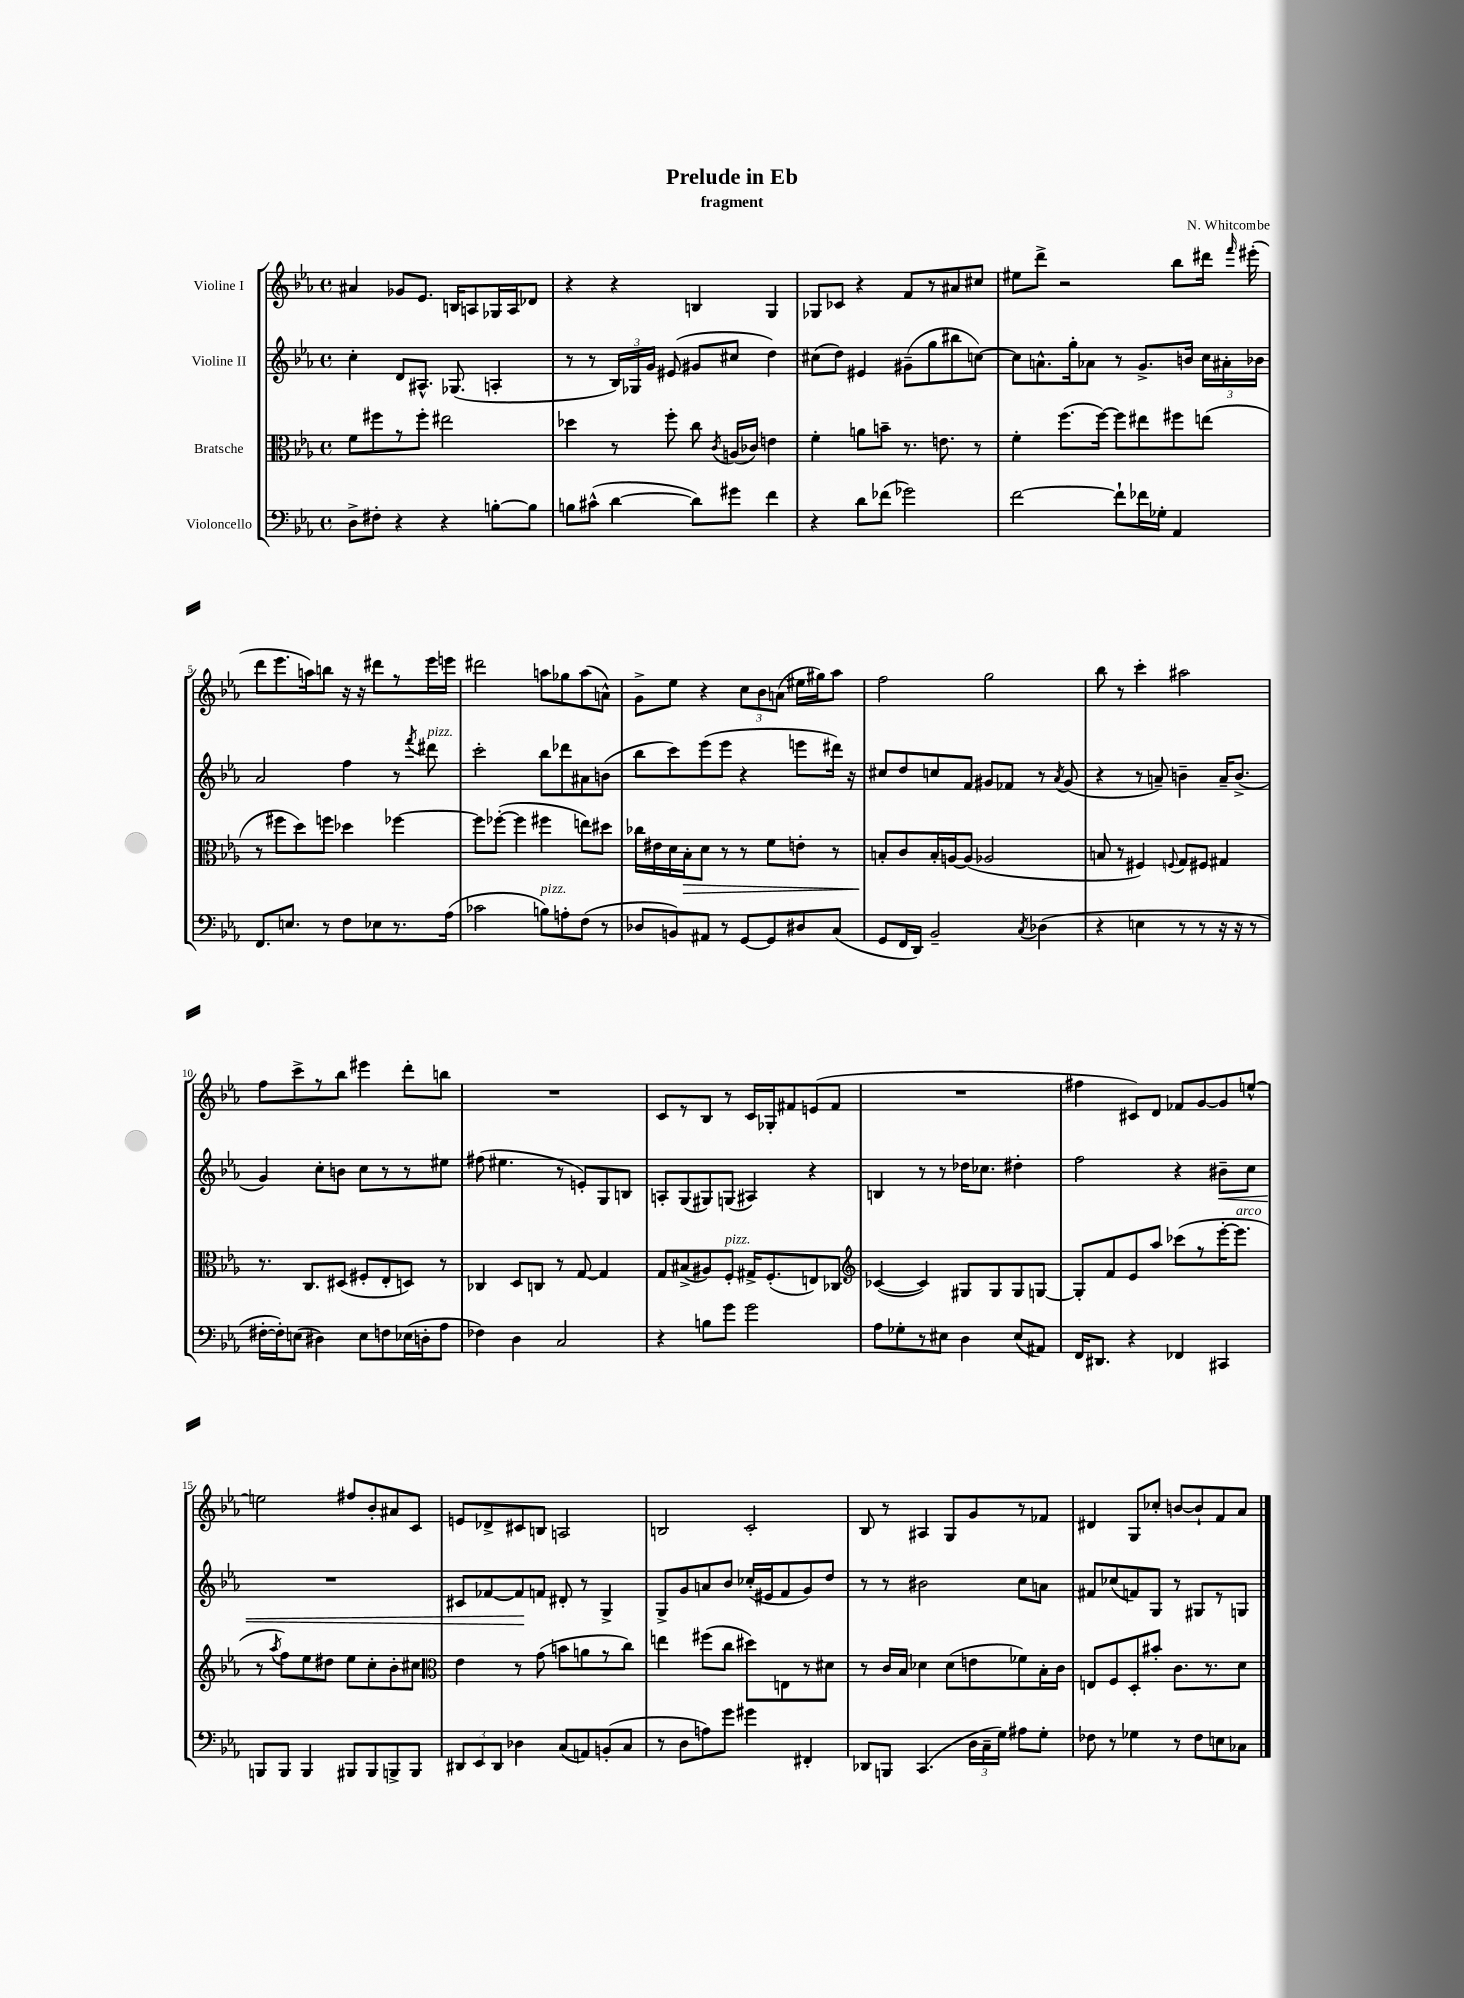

**kern	**kern	**dynam	**kern	**dynam	**kern
*part4	*part3	*part3	*part2	*part2	*part1
*staff4	*staff3	*staff3	*staff2	*staff2	*staff1
*I"Violoncello	*I"Bratsche	*	*I"Violine II	*	*I"Violine I
*clefF4	*clefC3	*	*clefG2	*	*clefG2
*k[b-e-a-]	*k[b-e-a-]	*	*k[b-e-a-]	*	*k[b-e-a-]
*M4/4	*M4/4	*	*M4/4	*	*M4/4
*met(c)	*met(c)	*	*met(c)	*	*met(c)
=1	=1	=1	=1	=1	=1
8D^\L	8f\L	.	4cc'\	.	4a#X/
8F#X'\J	8ff#X\	.	.	.	.
4r	8r	.	8d/L	.	8g-X/L
.	8ff#'\J	.	8.A#X^^/J	.	8.e-/J
4r	2ee#X\	.	.	.	.
.	.	.	(8.G-X/	.	16Bn/KL
.	.	.	.	.	8An/
[8Bn'\L	.	.	4An'/	.	16G-X/L
.	.	.	.	.	16A/J
8B\J]	.	.	.	.	8d-X/J
=2	=2	=2	=2	=2	=2
8Bn\L	4dd-X\	.	8r	.	4r
(8c#X^^\J	.	.	8r	.	.
[4d\	8r	.	24B-/LL)	.	4r
.	.	.	24G-X/	.	.
.	.	.	24g/JJ	.	.
.	8ff'\	.	(8e#X/	.	.
8d\L])	8cc\	.	8g#X/L	.	4Bn/
.	8qc/	.	.	.	.
8g#X\J	(16An/LL	.	8cc#X/J	.	.
.	16c-X/JJ)	.	.	.	.
4f\	4en\	.	4dd\)	.	4G/
=3	=3	=3	=3	=3	=3
4r	4f'\	.	(8cc#X\L	.	8G-X/L
.	.	.	8dd\J)	.	8c-X/J
8d\L	8an\L	.	4e#X/	.	4r
(8f-X\J	8bn~\J	.	.	.	.
2g-X\)	8.r	.	(8g#X~\L	.	8f/L
.	.	.	8gg\	.	8r
.	8.en\	.	.	.	.
.	.	.	8bb#X\	.	8a#X/
.	8r	.	[8ccn\J)	.	8cc#X/J
=4	=4	=4	=4	=4	=4
[2f\	4f'\	.	8cc\L]	.	8ee#X\L
.	.	.	8.an^^\	.	8ddd^\J
.	(8.ff\L	.	.	.	2r
.	.	.	16gg'\k	.	.
.	.	.	8a-X\J	.	.
.	[16ff\Jk)	.	.	.	.
8f`\L]	8ff\L]	.	8r	.	.
16f-X\L	8ee#X\	.	8.g^/L	.	.
16G-X'\JJ	.	.	.	.	.
4AA-/	8ff#X\	.	.	.	8bb-\L
.	.	.	16bn/Jk	.	.
.	(8een\J	.	24cc\LL	.	16ddd#X\Jk
.	.	.	24a#X'\	.	.
.	.	.	.	.	16qqfff/
.	.	.	.	.	(16eee#X'\
.	.	.	24b-X\JJ	.	.
!!LO:LB:g=z
=5	=5	=5	=5	=5	=5
8.FF/L	8r	.	2a-/	.	8ddd\L
.	8ff#X\L	.	.	.	8.eee-\
8.En/J	.	.	.	.	.
.	8dd\)	.	.	.	.
.	.	.	.	.	16aan\k)
8r	8ffn\J	.	.	.	8bbn\J
8F\L	4dd-X\	.	4ff\	.	16r
.	.	.	.	.	16r
8E-X\	.	.	.	.	8ddd#X\L
8.r	[4ff-X\	.	8r	.	8r
.	.	.	8qfff/	.	.
!	!	!	!LO:TX:a:i:t=pizz.	!	!
.	.	.	8ddd#X\	.	16eee-\L
(16A-\Jk	.	.	.	.	16eeen\JJ
=6	=6	=6	=6	=6	=6
2c-X\	8ff-\L]	.	2ccc'\	.	2ddd#X\
.	([8ff-X'\J	.	.	.	.
.	4ff-\]	.	.	.	.
!LO:TX:a:i:t=pizz.	!	!	!	!	!
8Bn\L)	4ff#X\	.	8bb-\L	.	8aan\L
8An'\	.	.	8ddd-X\	.	8gg-X\
(8F\J	8een\L)	.	8a#X\	.	(8aa\
8r	8dd#X\J	.	(8bn\J	.	8an^^\J)
=7	=7	=7	=7	=7	=7
8D-X/L	16cc-X\LL	.	8bb-\L	.	8g^\L
.	16e#X\	.	.	.	.
8BBn/)	16d\	.	8ccc\)	.	8ee-\J
!	!	!LO:HP:b	!	!	!
.	16B-'\J	>	.	.	.
8AA#X/J	8d\J	.	(8eee-\	.	4r
8r	8r	.	8eee-\J	.	.
[8GG/L	8r	.	4r	.	12cc\L
.	.	.	.	.	12b-\
8GG/]	8f\L	.	.	.	.
.	.	.	.	.	(12an\J
8D#X/	8en'\J	.	8eeen\L	.	16ee#X\LL
.	.	.	.	.	16gg#X\J)
(8C/J	8r	.	16ddd#X\Jk)	.	8aa-\J
.	.	.	16r	.	.
=8	=8	=8	=8	=8	=8
8GG/L	8Bn'/L	.	8cc#X/L	.	2ff\
16FF/L	8c/	]	8dd/	.	.
16DD/JJ)	.	.	.	.	.
2BB-~/	16B'/L	.	8ccn/	.	.
.	[16An/J	.	.	.	.
.	(8A/J]	.	8f/J	.	.
.	2A-X/	.	8g#X/L	.	2gg\
.	.	.	8f-X/J	.	.
8qC/	.	.	.	.	.
(4D-X\	.	.	8r	.	.
.	.	.	8qa-/	.	.
.	.	.	(8g#/	.	.
=9	=9	=9	=9	=9	=9
4r	8Bn/	.	4r	.	8bb-\
.	8r	.	.	.	8r
4En\	4F#X/)	.	8r	.	4ccc'\
.	.	.	8an~/)	.	.
.	8qqFn/	.	.	.	.
8r	8G/L	.	4bn~\	.	2aa#X\
8r	8F#X/J	.	.	.	.
16r	4G#X/	.	16a~/KL	.	.
16r	.	.	(8.b^/J	.	.
8r	.	.	.	.	.
!!LO:LB:g=z
=10	=10	=10	=10	=10	=10
[16F#X'\LL	8.r	.	4g/)	.	8ff\L
16F#'\J])	.	.	.	.	.
(8En\J	.	.	.	.	8ccc^\
.	8.C/L	.	.	.	.
4D#X\)	.	.	8cc'\L	.	8r
.	(8D#X/J	.	8bn\J	.	8bb-\J
8E\L	8F#X'/L	.	8cc\L	.	4eee#X\
8Fn\	8E-'/	.	8r	.	.
(16E-X\L	8Dn/J)	.	8r	.	8ddd'\L
16Dn'\J	.	.	.	.	.
8A-\J	8r	.	8ee#X\J	.	8bbn\J
=11	=11	=11	=11	=11	=11
4F-X\)	4C-X/	.	(8ff#X\	.	1r
.	.	.	4.ee#X\	.	.
4D\	8D/L	.	.	.	.
.	8Cn/J	.	.	.	.
2C/	8r	.	8r	.	.
.	[8G/	.	8en'/L)	.	.
.	4G/]	.	8G/	.	.
.	.	.	8Bn/J	.	.
=12	=12	=12	=12	=12	=12
4r	8G/L	.	8An'/L	.	8c/L
.	(8B#X^/	.	(8G/	.	8r
8Bn\L	8A#X/)	.	8G#X/)	.	8B-/J
!	!LO:TX:a:i:t=pizz.	!	!	!	!
8g\J	8F'/J	.	(8Gn/J	.	8r
2g\	16G#X^/KL	.	4A#X/)	.	16c/LL
.	(8.F'/	.	.	.	16G-X'/J
.	.	.	.	.	8f#X/
.	8En/)	.	4r	.	(8en/
.	8C-X/J	.	.	.	8f#/J
=13	=13	=13	=13	=13	=13
*	*clefG2	*	*	*	*
8A-\L	([4c-X/	.	4Bn/	.	1r
8G-X'\	.	.	.	.	.
8r	4c-/])	.	8r	.	.
8E#X\J	.	.	8r	.	.
4D\	8G#X/L	.	16dd-X\KL	.	.
.	.	.	8.cc-X\J	.	.
.	8G#/	.	.	.	.
(8E#/L	8G#/	.	4dd#X'\	.	.
8AA#X/J)	[8Gn/J	.	.	.	.
=14	=14	=14	=14	=14	=14
16FF/KL	8G'/L]	.	2ff\	.	4ff#X\
8.DD#X/J	.	.	.	.	.
.	8f/	.	.	.	.
4r	8e-/	.	.	.	8c#X/L)
.	8aa-/J	.	.	.	8d/J
4FF-X/	(8ccc-X\L	.	4r	.	8f-X/L
.	8r	.	.	.	[8g/
!	!	!	!	!LO:HP:b	!
4CC#X/	[16eee-'\K	.	8b#X~\L	<	8g/]
!	!LO:TX:a:i:t=arco	!	!	!	!
.	8.eee-\J]	.	.	.	.
.	.	.	8cc\J	.	[8een^^/J
!!LO:LB:g=z
=15	=15	=15	=15	=15	=15
8BBBn/L	8r	.	1r	.	2een\]
.	8qaa-/	.	.	.	.
8BBB/J	8ff\L)	.	.	.	.
4BBB/	8ee-\	.	.	.	.
.	8dd#X\J	.	.	.	.
8BBB#X/L	8ee-\L	.	.	.	8ff#X/L
8BBB#/	8cc'\	.	.	.	8b-'/
8BBBn^/	8b-'\	.	.	.	8a#X/
8BBB/J	8cc#X\J	.	.	.	8c/J
=16	=16	=16	=16	=16	=16
*	*clefC3	*	*	*	*
12DD#X/L	4e-\	.	8c#X/L	.	8en/L
12EE-/	.	.	.	.	.
.	.	.	[8f-X/	.	8d-X^/
12DD#/J	.	.	.	.	.
4D-X\	8r	.	8f-/]	.	8c#X/
.	(8g\	.	8fn/J	[	8Bn/J
(8C/L	8bn\L	.	8d#X'/	.	2An/
8AAn/)	8an\	.	8r	.	.
(8BBn'/	8r	.	4G^/	.	.
8C/J	8cc\J)	.	.	.	.
=17	=17	=17	=17	=17	=17
8r	4een\	.	8G^/L	.	2Bn/
8D\L	.	.	8g/	.	.
8An\)	(8ff#X\L	.	8an/	.	.
8g\J	8cc\J	.	8b-/J	.	.
4g#X\	8dd#X\L)	.	(16cc-X'/LL	.	2c'/
.	.	.	16e#X/J	.	.
.	8En\	.	8f/	.	.
4FF#X'/	8r	.	8g/)	.	.
.	8d#X\J	.	8dd/J	.	.
=18	=18	=18	=18	=18	=18
8DD-X/L	8r	.	8r	.	8B-/
8BBBn/J	16c/LL	.	8r	.	8r
.	16B-/JJ	.	.	.	.
(4.CC/	4d-X\	.	2b#X\	.	4A#X/
.	(8d-\L	.	.	.	8G/L
24D\LL	8en\	.	.	.	8g/
24C~\	.	.	.	.	.
24G\JJ)	.	.	.	.	.
8A#X\L	8f-X\)	.	8cc\L	.	8r
8G'\J	16B-'\L	.	8an\J	.	8f-X/J
.	16c\JJ	.	.	.	.
=19	=19	=19	=19	=19	=19
8F-X\	8En/L	.	8f#X/L	.	4d#X/
8r	8F/	.	(8cc-X/	.	.
4G-X\	8D'/	.	8fn/)	.	8G/L
.	8b#X'/J	.	8G/J	.	8cc-X'/J
8r	8.c\L	.	8r	.	[8bn/L
8F-\L	.	.	8G#X/L	.	8b`/]
.	8.r	.	.	.	.
8En\	.	.	8r	.	8f/
8C-X\J	8d\J	.	8Gn/J	.	8a-/J
==	==	==	==	==	==
*-	*-	*-	*-	*-	*-
